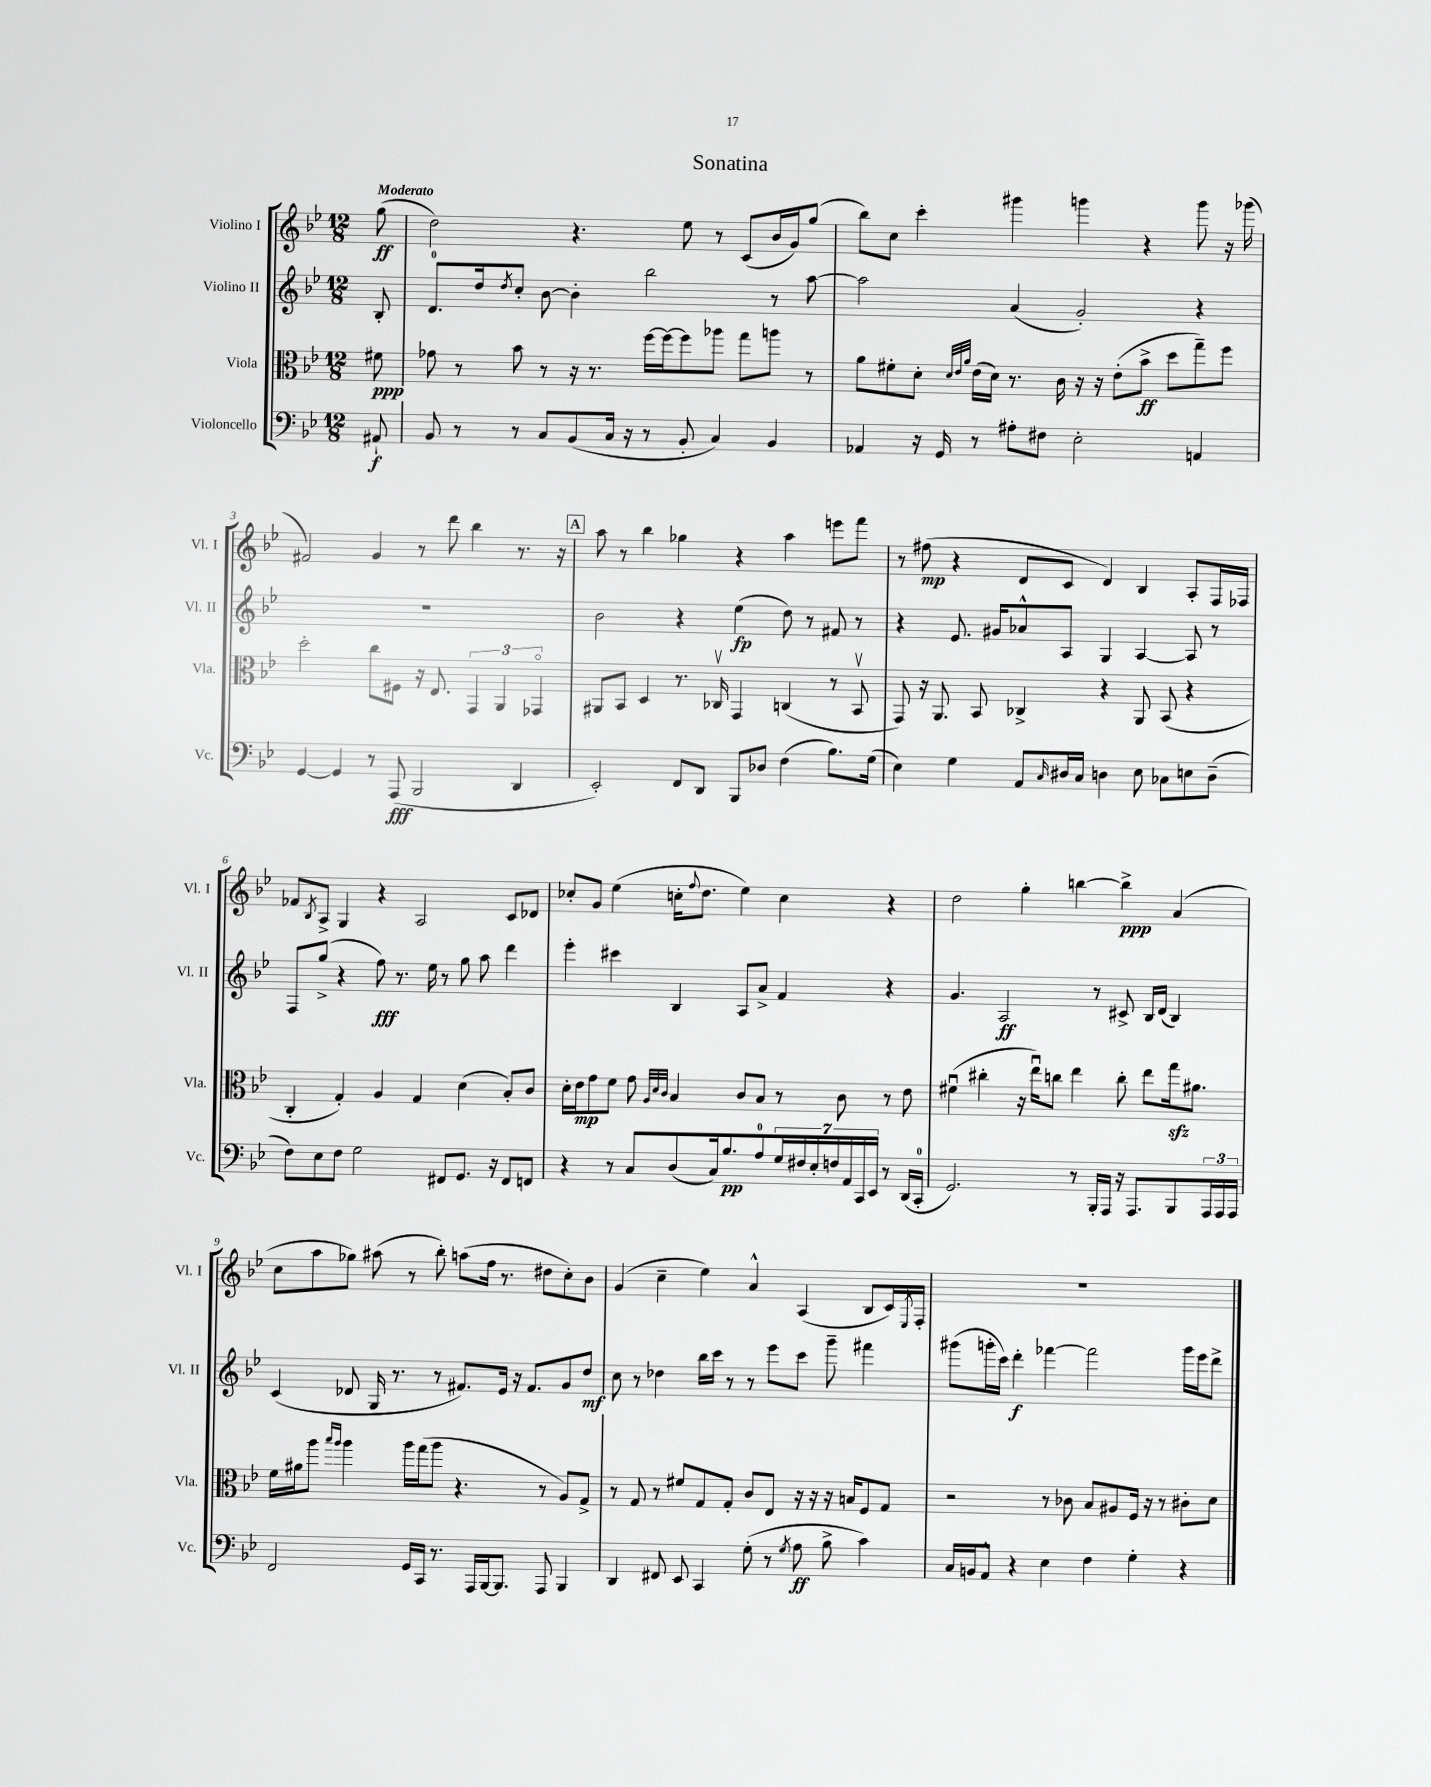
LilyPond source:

\header { title = "Sonatina" }
<<
\new StaffGroup <<
\new Staff = "s0" \with { instrumentName = "Violino I" shortInstrumentName = "Vl. I" } {
    \clef treble \key bes \major \numericTimeSignature \time 12/8 \partial 8 \tempo "Moderato"
    g''8\ff( |
    d''2) r4. ees''8 r8 c'8( bes'16 g'16) g''8( |
    bes''8) c''8 c'''4-. gis'''4 g'''4 r4 g'''8 r16 ges'''16( |
    fis'2) g'4 r8 d'''8 bes''4 r8. r16 |
    \mark \markup { \box "A" } a''8 r8 bes''4 ges''4 r4 a''4 e'''8 f'''8 |
    r8 fis''8\mp( r4 d'8 c'8 d'4) bes4 a8-. f16 fes16 |
    fes'8 \acciaccatura { bes8 } a8-> g4 r4 a2 c'8 des'8 |
    ces''8-. g'8 ees''4( c''16-. \appoggiatura { f''8 } d''8. ees''4) c''4 r4 |
    d''2 g''4-. b''4~ b''4->\ppp a'4( |
    c''8 a''8 ges''8) ais''8( r8 bes''8-.) a''8( f''16 r8. dis''8 c''8-.) bes'8 |
    g'4( c''4-- ees''4) a'4-^ a4( bes8 c'16) \acciaccatura { ees8 } f16-. |
    R1. \bar "|." |
}
\new Staff = "s1" \with { instrumentName = "Violino II" shortInstrumentName = "Vl. II" } {
    \clef treble \key bes \major \numericTimeSignature \time 12/8 \partial 8
    bes8-. |
    d'8.-0 d''16 \acciaccatura { d''8 } c''8-. bes'8~ bes'4-. bes''2 r8 a''8~ |
    a''2 a'4( g'2-.) r4 |
    R1. |
    \mark \markup { \box "A" } bes'2 r4 ees''4\fp( d''8) r8 fis'8 r8 |
    r4 ees'8. gis'16 aes'8-^ a8 g4 a4~ a8 r8 |
    f8 g''8->( r4 f''8\fff) r8. ees''16 r8 g''8 a''8 d'''4 |
    ees'''4-. cis'''4 bes4 a8 a'8-> f'4 r4 |
    g'4. a2\ff r8 cis'8-> bes16 d'16( bes4) |
    c'4( des'8 g16 r8. r8 fis'8.) ees'16 r16 fis'8. g'8 d''8\mf |
    c''8 r8 des''4 bes''16 c'''16 r8 r8 ees'''8 c'''8 g'''8-- fis'''4 |
    gis'''8( g'''16-. c'''16) d'''4-.\f fes'''4~ fes'''2 g'''16 ees'''16 d'''8-> \bar "|." |
}
\new Staff = "s2" \with { instrumentName = "Viola" shortInstrumentName = "Vla." } {
    \clef alto \key bes \major \numericTimeSignature \time 12/8 \partial 8
    fis'8\ppp |
    ges'8 r8 bes'8 r8 r16 r8. f''16~ f''16~ f''8 aes''8 g''8 a''8 r8 |
    a'8 fis'8-. d'8-. \grace { d'32 ees'32 a'32 } ees'16( d'16) r8. c'16 r16 r16 ees'8-.( bes'8->\ff d''8 g''8--) f''8 |
    d''2-. c''8 fis8 r16 ees8. \tuplet 3/2 { g,4 a,4 ges,4\flageolet } |
    \mark \markup { \box "A" } ais,8 bes,8 d4 r8. ces16\upbow g,4 c4( r8 bes,8\upbow |
    g,8) r16 a,8. bes,8 ces4-> r4 a,8 bes,8( r4 |
    c4-. g4-.) a4 g4 d'4( bes8-.) c'8 |
    d'16-. ees'16\mp g'8 f'8 g'8 \grace { a32 d'32 c'32 } bes4 c'8 bes8 r8 c'8 r8 ees'8 |
    fis'4\downbow( cis''4-. r16 ees''16\downbow) c''8 ees''4 c''8-. ees''8 g''16\sfz ais'8. |
    f'16 ais'16 a''8 \grace { bes''16 a''16 } a''4 a''16 g''16( a''8 r4. r8 a8) g8-> |
    r8 g8 r8 fis'8 g8 g8-. c'8 ees8 r16 r16 r16 b16 f8 g8 |
    r2 r8 ces'8 bes8 ais8 f16 r16 r8 cis'8-. d'8 \bar "|." |
}
\new Staff = "s3" \with { instrumentName = "Violoncello" shortInstrumentName = "Vc." } {
    \clef bass \key bes \major \numericTimeSignature \time 12/8 \partial 8
    ais,8-!\f |
    bes,8 r8 r8 c8 bes,8( c16 r16 r8 bes,8-. c4) bes,4 |
    aes,4 r16 g,16 r8 ais8-. fis8 ees2-. a,4 |
    g,4~ g,4 r8 a,,8\fff( bes,,2 d,4 |
    \mark \markup { \box "A" } ees,2-.) f,8 d,8 bes,,8 des8 f4( bes8.) g16( |
    ees4) g4 a,8 \grace { c16 } dis16 c16 d4 ees8 ces8 e8 d8--( |
    f8) ees8 f8 g2 fis,8 g,8. r16 fis,8 f,8 |
    r4 r8 c8 d8( c16) bes8.\pp a8-0 \tuplet 7/4 { g16 fis16 ees16-. f16 a,16 c,16 ees,16 } r8 d,16( c,16-0-. |
    g,2.) r8 bes,,16-. a,,16 r16 a,,8. bes,,8 \tuplet 3/2 { a,,16 a,,16 a,,16 } |
    f,2 g,16 c,16 r8. a,,16 bes,,16~ bes,,8. a,,8 bes,,4 |
    d,4 fis,8 ees,8 c,4 g8-.( r8 \acciaccatura { g8 } a8\ff bes8-> c'4) |
    c16 b,16 a,8-^ r4 ees4 f4 g4-. r4 \bar "|." |
}
>>
>>
